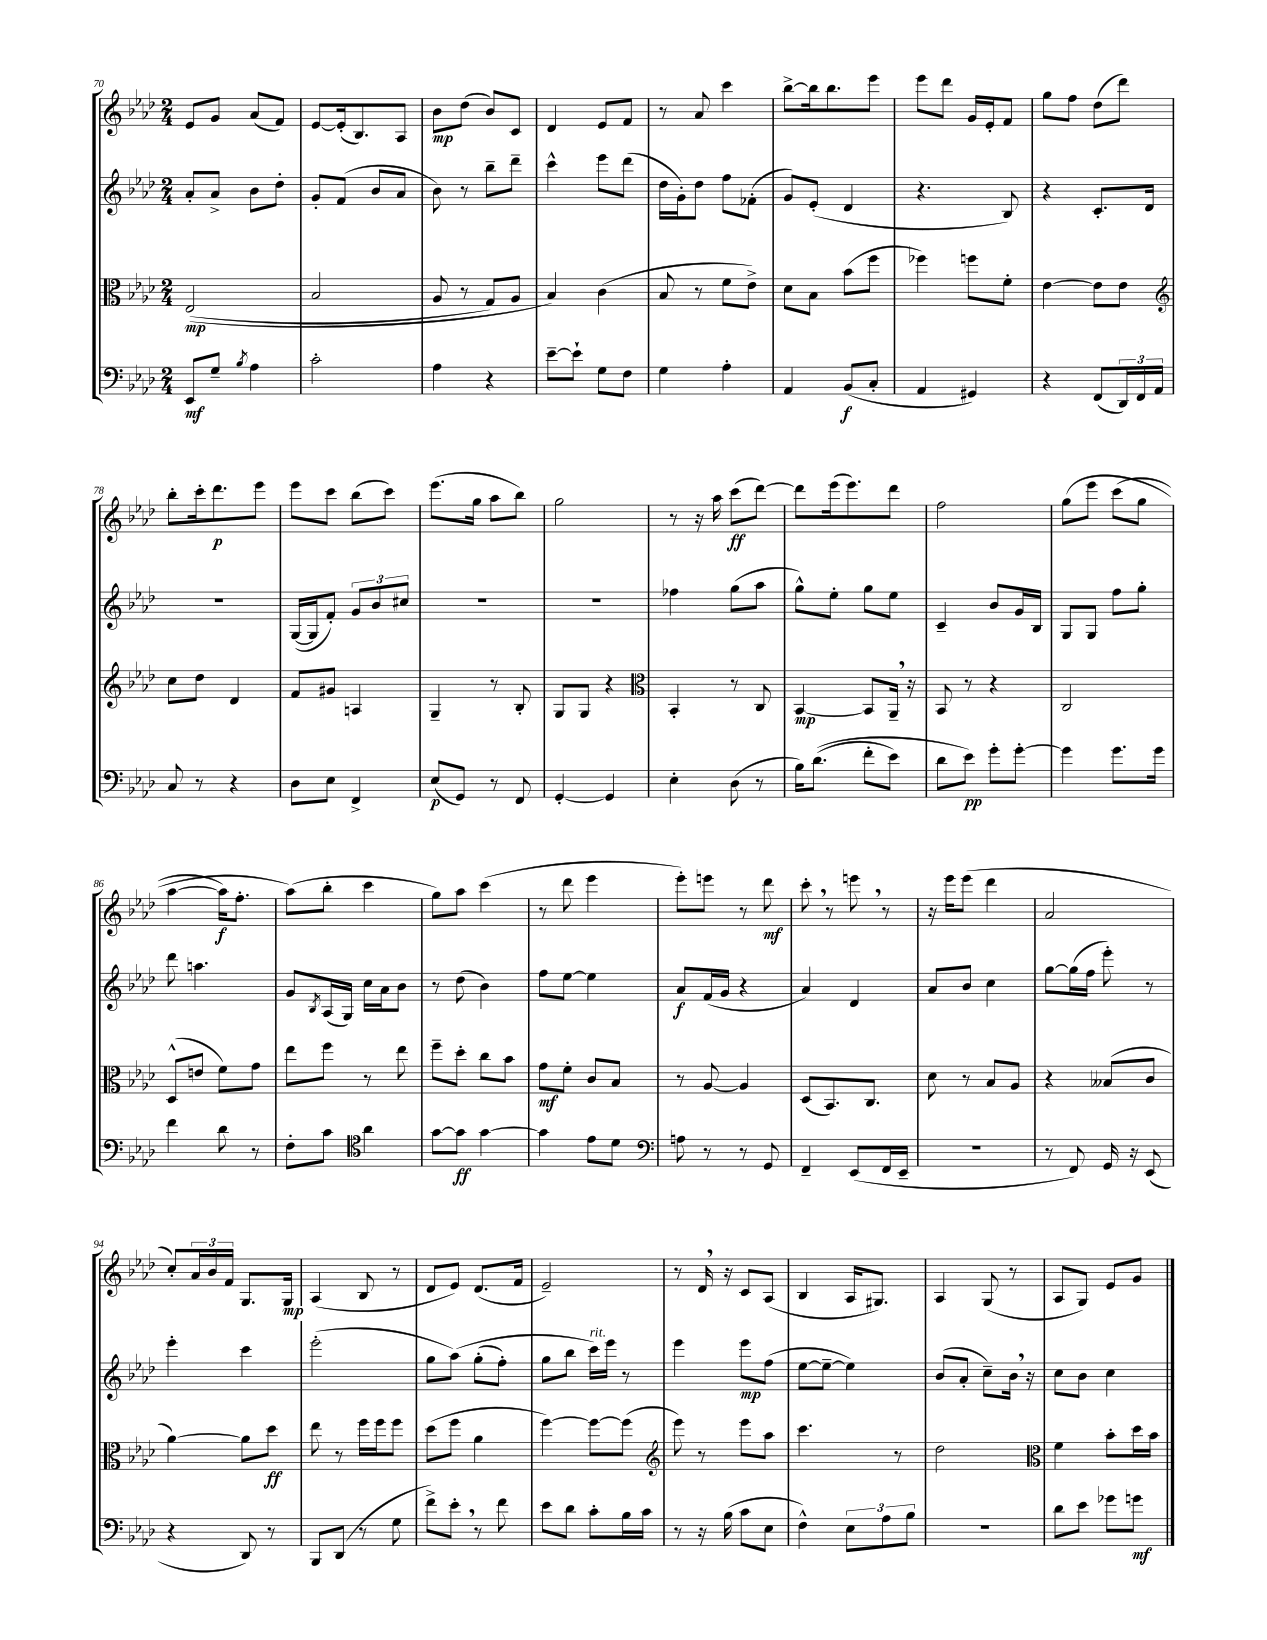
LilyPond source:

<<
\new StaffGroup <<
\new Staff = "s0" {
    \clef treble \key aes \major \numericTimeSignature \time 2/4
    ees'8 g'8 aes'8( f'8) |
    ees'8~ ees'16-.( bes8.) aes8 |
    bes'8\mp des''8( bes'8) c'8 |
    des'4 ees'8 f'8 |
    r8 aes'8 c'''4 |
    bes''8~-> bes''16 bes''8. ees'''8 |
    ees'''8 des'''8 g'16 ees'16-. f'8 |
    g''8 f''8 des''8( des'''8) |
    bes''8-. c'''16-. des'''8.\p ees'''8 |
    ees'''8 c'''8 bes''8( c'''8) |
    ees'''8.( g''16 aes''8 bes''8) |
    g''2 |
    r8 r16 aes''16 c'''8\ff( des'''8~) |
    des'''8 ees'''16( ees'''8.) des'''8 |
    f''2 |
    g''8\( ees'''8 c'''8( g''8 |
    aes''4~ aes''16\f) f''8.-. |
    aes''8(\) bes''8-. c'''4 |
    g''8) aes''8 c'''4( |
    r8 des'''8 ees'''4 |
    ees'''8-.) e'''8 r8 des'''8\mf |
    c'''8-. \breathe r8 e'''8 \breathe r8 |
    r16 ees'''16 ees'''8( des'''4 |
    aes'2 |
    c''8-.) \tuplet 3/2 { aes'16 bes'16 f'16 } g8. g16\mp |
    aes4( bes8 r8 |
    des'8 ees'8) des'8.( f'16 |
    ees'2--) |
    r8 des'16 \breathe r16 c'8 aes8( |
    bes4 aes16 gis8.) |
    aes4 g8( r8 |
    aes8 g8) ees'8 g'8 \bar "|." |
}
\new Staff = "s1" {
    \clef treble \key aes \major \numericTimeSignature \time 2/4
    aes'8-. aes'8-> bes'8 des''8-. |
    g'8-. f'8( bes'8 aes'8 |
    bes'8) r8 bes''8-- des'''8-- |
    c'''4-^ ees'''8 des'''8( |
    des''16 g'16-.) des''8 f''8 fes'8-.( |
    g'8) ees'8-.( des'4 |
    r4. bes8) |
    r4 c'8.-. des'16 |
    R2 |
    g16~( g16 f'8-.) \tuplet 3/2 { g'8 bes'8 cis''8 } |
    R2 |
    R2 |
    fes''4 g''8( aes''8 |
    g''8-^) ees''8-. g''8 ees''8 |
    c'4-- bes'8 g'16 bes16 |
    g8 g8 f''8 g''8-. |
    des'''8 a''4. |
    g'8 \acciaccatura { bes8 } aes16( g16) c''16 aes'16 bes'8 |
    r8 des''8( bes'4) |
    f''8 ees''8~ ees''4 |
    aes'8\f f'16( g'16 r4 |
    aes'4) des'4 |
    aes'8 bes'8 c''4 |
    g''8~ g''16( f''16 ees'''8-.) r8 |
    ees'''4-. c'''4 |
    ees'''2-.( |
    g''8 aes''8)\( g''8-.( f''8-.) |
    g''8 bes''8 c'''16^\markup { \italic "rit." }\) ees'''16 r8 |
    ees'''4 ees'''8\mp f''8( |
    ees''8~ ees''8~-- ees''4) |
    bes'8( aes'8-. c''8--) bes'16 \breathe r16 |
    c''8 bes'8 c''4 \bar "|." |
}
\new Staff = "s2" {
    \clef alto \key aes \major \numericTimeSignature \time 2/4
    ees2\mp(\( |
    bes2 |
    aes8 r8 g8) aes8 |
    bes4\) c'4( |
    bes8 r8 f'8 ees'8->) |
    des'8 bes8 bes'8( f''8 |
    fes''4) f''8 f'8-. |
    ees'4~ ees'8 ees'8 |
    \clef treble c''8 des''8 des'4 |
    f'8 gis'8 a4 |
    g4-- r8 bes8-. |
    g8 g8 r4 |
    \clef alto bes,4-. r8 c8 |
    bes,4~\mp bes,8 aes,16-- \breathe r16 |
    bes,8 r8 r4 |
    c2 |
    des8-^( e'8 f'8) g'8 |
    ees''8 f''8 r8 ees''8 |
    f''8-- des''8-. c''8 bes'8 |
    g'8\mf f'8-. c'8 bes8 |
    r8 aes8~ aes4 |
    des8( bes,8.) c8. |
    des'8 r8 bes8 aes8 |
    r4 beses8( c'8 |
    aes'4~) aes'8 des''8\ff |
    ees''8 r8 f''16 f''16 f''8 |
    des''8( f''8 aes'4 |
    f''4~) f''8~ f''8( |
    \clef treble ees'''8) r8 ees'''8 aes''8 |
    c'''4. r8 |
    des''2 |
    \clef alto f'4 bes'8-. des''16 bes'16 \bar "|." |
}
\new Staff = "s3" {
    \clef bass \key aes \major \numericTimeSignature \time 2/4
    ees,8\mf g8-- \acciaccatura { bes8 } aes4 |
    c'2-. |
    aes4 r4 |
    ees'8~-- ees'8-! g8 f8 |
    g4 aes4-. |
    aes,4 bes,8\f( c8-. |
    aes,4 gis,4) |
    r4 f,8( \tuplet 3/2 { des,16) f,16 aes,16 } |
    c8 r8 r4 |
    des8 ees8 f,4-> |
    ees8\p( g,8) r8 f,8 |
    g,4~-. g,4 |
    ees4-. des8( r8 |
    bes16) des'8.(\( f'8-. ees'8) |
    des'8 ees'8\pp\) g'8-. g'8~-. |
    g'4 g'8. g'16 |
    f'4 des'8 r8 |
    f8-. c'8 \clef tenor aes'4 |
    g'8~ g'8\ff g'4~ |
    g'4 ees'8 des'8 |
    \clef bass a8 r8 r8 g,8 |
    f,4-- ees,8( f,16 ees,16-- |
    r2 |
    r8 f,8) g,16 r16 ees,8( |
    r4 des,8) r8 |
    bes,,8 des,8( r8 g8 |
    f'8->) ees'8-. \breathe r8 f'8 |
    ees'8 des'8 c'8-. bes16 c'16 |
    r8 r16 bes16( c'8 ees8 |
    f4-^) \tuplet 3/2 { ees8 aes8 bes8 } |
    R2 |
    des'8 ees'8 ges'8 g'8\mf \bar "|." |
}
>>
>>
\layout { \context { \Score currentBarNumber = #70 } }
